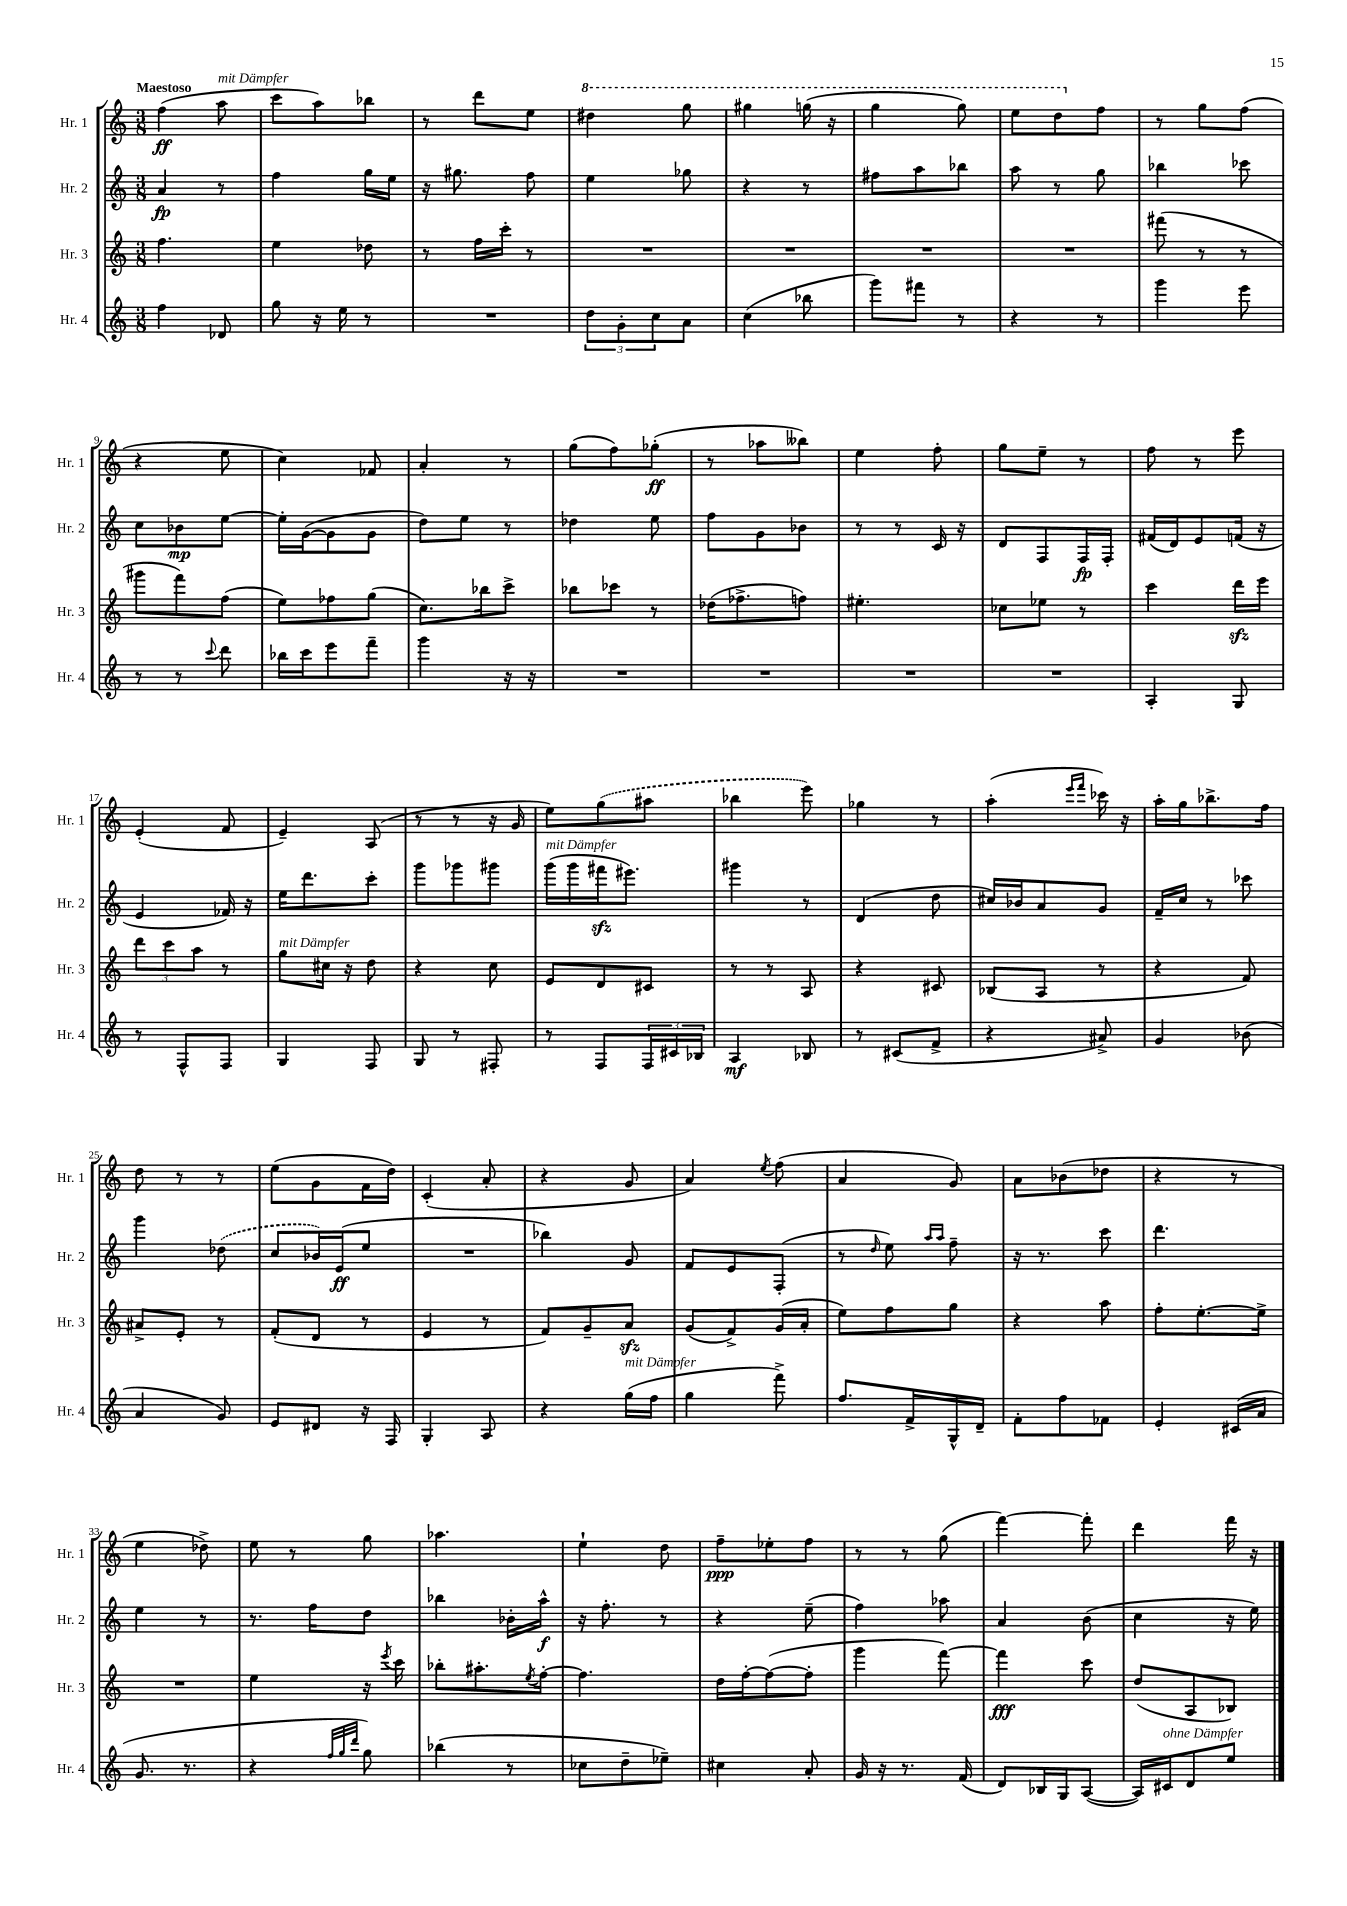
<<
\new StaffGroup <<
\new Staff = "s0" \with { instrumentName = "Hr. 1" shortInstrumentName = "Hr. 1" } {
    \clef treble \key c \major \numericTimeSignature \time 3/8 \tempo "Maestoso"
    f''4\ff( a''8^\markup { \italic "mit Dämpfer" } |
    c'''8 a''8) bes''8 |
    r8 d'''8 e''8 |
    \ottava #1 dis'''4 g'''8 |
    gis'''4 g'''16( r16 |
    g'''4 g'''8) |
    e'''8 d'''8 \ottava #0 f''8 |
    r8 g''8 f''8( |
    r4 e''8 |
    c''4) fes'8 |
    a'4-. r8 |
    g''8( f''8) ges''8-.\ff( |
    r8 aes''8 beses''8) |
    e''4 f''8-. |
    g''8 e''8-- r8 |
    f''8 r8 e'''8 |
    e'4-.( f'8 |
    e'4--) a8( |
    r8 r8 r16 g'16 |
    e''8) \once \slurDashed g''8( ais''8 |
    bes''4 e'''8) |
    ges''4 r8 |
    a''4-.( \grace { e'''16 f'''16 } ces'''16) r16 |
    a''16-. g''16 bes''8.-> f''16 |
    d''8 r8 r8 |
    e''8( g'8 f'16 d''16) |
    c'4-.( a'8-. |
    r4 g'8 |
    a'4) \acciaccatura { e''8 } f''8( |
    a'4 g'8) |
    a'8 bes'8( des''8 |
    r4 r8 |
    e''4 des''8->) |
    e''8 r8 g''8 |
    aes''4. |
    e''4-! d''8 |
    f''8--\ppp ees''8-. f''8 |
    r8 r8 g''8( |
    f'''4~) f'''8-. |
    d'''4 f'''16 r16 \bar "|." |
}
\new Staff = "s1" \with { instrumentName = "Hr. 2" shortInstrumentName = "Hr. 2" } {
    \clef treble \key c \major \numericTimeSignature \time 3/8
    a'4\fp r8 |
    f''4 g''16 e''16 |
    r16 gis''8. f''8 |
    e''4 ges''8 |
    r4 r8 |
    fis''8 a''8 bes''8 |
    a''8 r8 g''8 |
    bes''4 ces'''8 |
    c''8 bes'8\mp e''8~ |
    e''16-. g'16~( g'8 g'8 |
    d''8) e''8 r8 |
    des''4 e''8 |
    f''8 g'8 bes'8 |
    r8 r8 c'16 r16 |
    d'8 f8 f16\fp f16-. |
    fis'16( d'16) e'8 f'16( r16 |
    e'4 fes'16) r16 |
    e''16 d'''8. c'''8-. |
    g'''8 ges'''8 gis'''8 |
    g'''16^\markup { \italic "mit Dämpfer" }( g'''16 fis'''16\sfz eis'''8.) |
    gis'''4 r8 |
    d'4( d''8 |
    cis''16) bes'16 a'8 g'8 |
    f'16-- c''16 r8 ces'''8 |
    g'''4 \once \slurDashed des''8( |
    c''8 bes'16) e'16\ff( e''8 |
    R4. |
    bes''4) g'8 |
    f'8 e'8 f8-.( |
    r8 \grace { d''16 } e''8) \grace { a''16 a''16 } f''8-- |
    r16 r8. c'''8 |
    d'''4. |
    e''4 r8 |
    r8. f''16 d''8 |
    bes''4 bes'16-. a''16-^\f |
    r16 f''8.-. r8 |
    r4 e''8--( |
    f''4) aes''8 |
    a'4 b'8( |
    c''4 r16 e''16) \bar "|." |
}
\new Staff = "s2" \with { instrumentName = "Hr. 3" shortInstrumentName = "Hr. 3" } {
    \clef treble \key c \major \numericTimeSignature \time 3/8
    f''4. |
    e''4 des''8 |
    r8 f''16 c'''16-. r8 |
    R4. |
    R4. |
    R4. |
    R4. |
    fis'''8( r8 r8 |
    gis'''8 f'''8) f''8( |
    e''8) fes''8 g''8( |
    c''8.) bes''16 c'''8-> |
    bes''8 ces'''8 r8 |
    des''16( fes''8.-> f''8) |
    eis''4.-. |
    ces''8 ees''8 r8 |
    c'''4 d'''16\sfz e'''16 |
    \tuplet 3/2 { d'''8 c'''8 a''8 } r8 |
    g''8^\markup { \italic "mit Dämpfer" } cis''16 r16 d''8 |
    r4 c''8 |
    e'8 d'8 cis'8 |
    r8 r8 a8 |
    r4 cis'8 |
    bes8( a8 r8 |
    r4 f'8) |
    ais'8-> e'8-. r8 |
    f'8-.( d'8 r8 |
    e'4 r8 |
    f'8) g'8-- a'8\sfz |
    g'8( f'8->) g'16( a'16-. |
    e''8) f''8 g''8 |
    r4 a''8 |
    f''8-. e''8.~-. e''16-> |
    R4. |
    e''4 r16 \acciaccatura { e'''8 } c'''16 |
    bes''8-. ais''8.-. \acciaccatura { e''8 } f''16~-. |
    f''4. |
    d''16 f''16~-. f''8~( f''8-. |
    g'''4 f'''8~) |
    f'''4\fff c'''8 |
    d''8( a8 bes8) \bar "|." |
}
\new Staff = "s3" \with { instrumentName = "Hr. 4" shortInstrumentName = "Hr. 4" } {
    \clef treble \key c \major \numericTimeSignature \time 3/8
    f''4 des'8 |
    g''8 r16 e''16 r8 |
    R4. |
    \tuplet 3/2 { d''8 g'8-. c''8 } a'8 |
    c''4( bes''8 |
    g'''8) fis'''8 r8 |
    r4 r8 |
    g'''4 e'''8 |
    r8 r8 \appoggiatura { c'''8 } d'''8 |
    bes''16 c'''16 e'''8 f'''8-- |
    g'''4 r16 r16 |
    R4. |
    R4. |
    R4. |
    R4. |
    a4-. g8 |
    r8 f8-^ f8 |
    g4 f8 |
    g8 r8 fis8-. |
    r8 f8 \tuplet 3/2 { f16 cis'16 bes16 } |
    a4\mf bes8 |
    r8 cis'8( f'8-> |
    r4 ais'8->) |
    g'4 bes'8( |
    a'4 g'8) |
    e'8 dis'8 r16 f16 |
    g4-. a8 |
    r4 g''16^\markup { \italic "mit Dämpfer" }( f''16 |
    g''4 f'''8->) |
    f''8. f'16-> g16-^ d'16-- |
    f'8-. f''8 fes'8 |
    e'4-. cis'16( a'16 |
    g'8. r8. |
    r4 \grace { f''32 g''32 d'''32 } g''8) |
    bes''4( r8 |
    ces''8 d''8-- ees''8--) |
    cis''4 a'8-. |
    g'16 r16 r8. f'16( |
    d'8) bes16 g16 a8~( |
    a16) cis'16^\markup { \italic "ohne Dämpfer" } d'8 e''8 \bar "|." |
}
>>
>>
